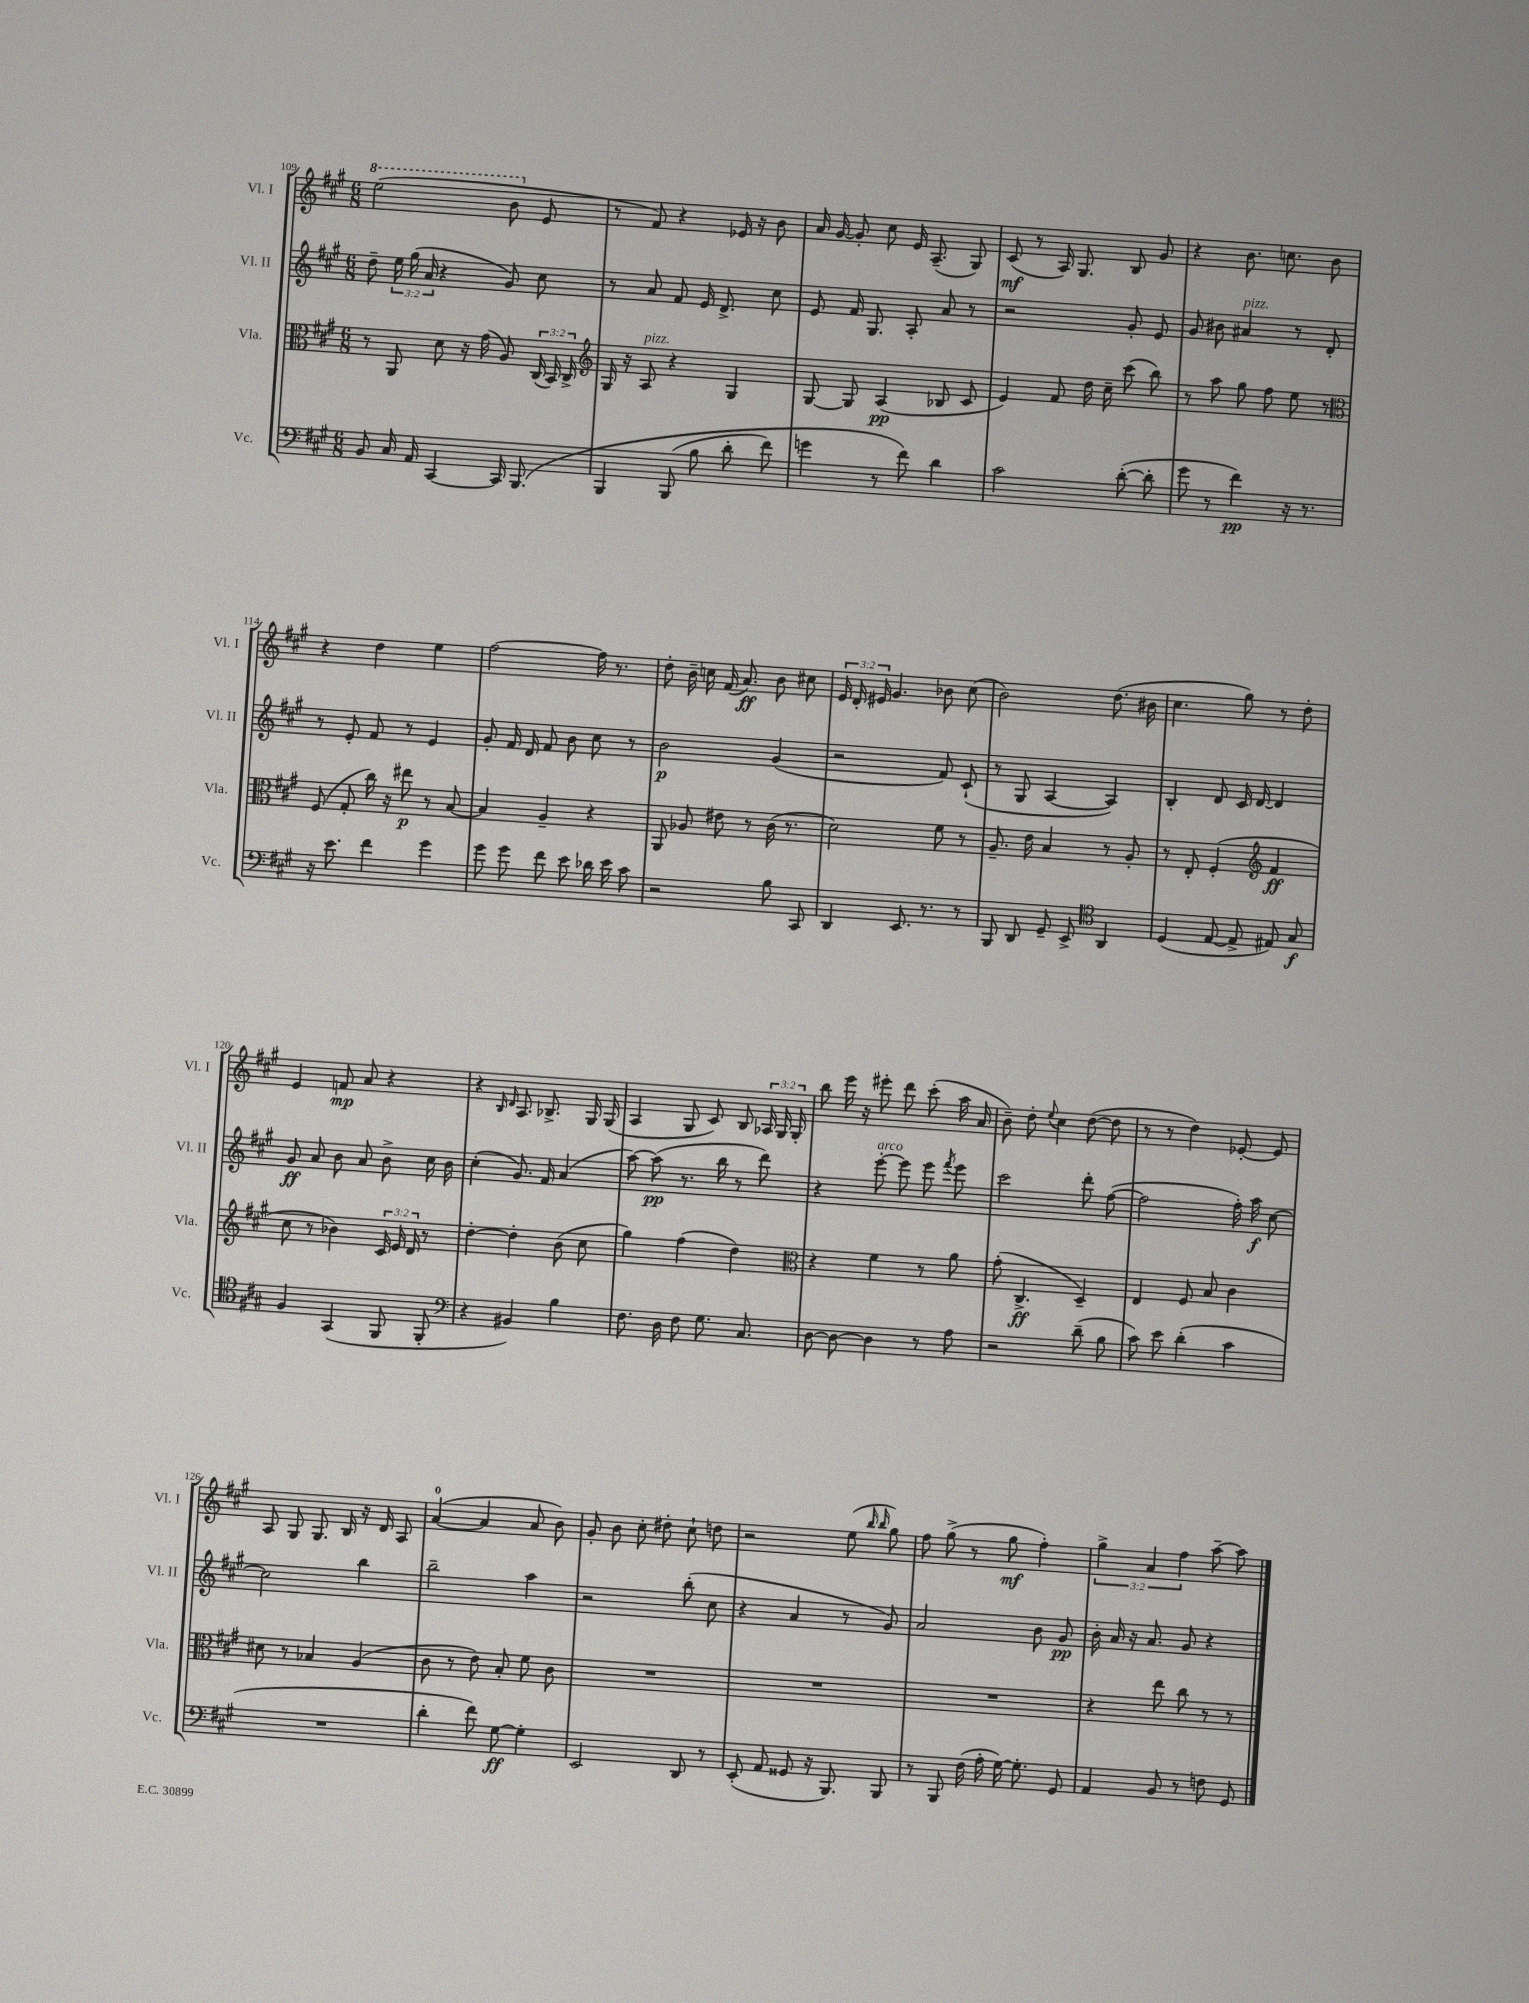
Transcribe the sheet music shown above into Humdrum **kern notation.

**kern	**kern	**kern	**kern
*staff4	*staff3	*staff2	*staff1
*clefF4	*clefC3	*clefG2	*clefG2
*k[f#c#g#]	*k[f#c#g#]	*k[f#c#g#]	*k[f#c#g#]
*M6/8	*M6/8	*M6/8	*M6/8
8BB	8r	8dd~	(2eee
16C#	8AA	24ee	.
.	.	(24gg#	.
16AA	.	.	.
.	.	24a	.
[4CC#	8d	4r	.
.	16r	.	.
.	(16g#	.	.
16CC#]	8A)	8g#)	8bb
&(8.BBB	.	.	.
.	(24C#	8cc#	8e
.	24BB)	.	.
.	24C#^	.	.
=	=	=	=
*	*clefG2	*	*
4BBB	16G#	8r	8r
.	16r	.	.
.	8A	8a	8f#)
(8BBB	4r	8f#	4r
8B	.	16e	.
.	.	8.d^	.
8d'	4G#	.	16e-
.	.	.	16r
8f#)	.	8cc#	8b
=	=	=	=
4g	[8G#	8e	16a
.	.	.	[16g#
.	8G#]	16f#	8g#']
.	.	8.G#	.
8r	(4A	.	8cc#
8f#&)	.	8A'	16e
.	.	.	(8.A~
4d	8B-	8a	.
.	8c#	8r	8G#)
=	=	=	=
2c#	4e)	2r	(8c#
.	.	.	8r
.	8f#	.	16A)
.	.	.	8.G#
.	16dd	.	.
.	16cc#~	.	.
([8d'	(8ccc#	8g#'	8B
8d']	8bb)	8e	8g#
=	=	=	=
8g#	8r	8g#	4r
8r	8aa	8b#	.
4f#)	8gg#	4a#	8.b
.	8ff#	.	.
.	.	.	8.cc
16r	8ee	8r	.
8.r	.	.	.
.	8r	8d'	8b
=	=	=	=
*	*clefC3	*	*
16r	(8F#	8r	4r
8.e	.	.	.
.	8G#'	8e'	.
4f#	16cc#)	8f#	4dd
.	16r	.	.
.	8ee#	8r	.
4g#	8r	4e	4ee
.	[8B	.	.
=	=	=	=
8g#	4B]	8g#'	[2ff#
8g#	.	16f#	.
.	.	16d	.
8f#	4A~	8f#	.
8e	.	8b	.
16d-	4r	8cc#	16ff#]
16e	.	.	8.r
8c#	.	8r	.
=	=	=	=
2r	8AA	2b	8dd'
.	8A-	.	16b~
.	.	.	16cc
.	8e#	.	(16f#
.	.	.	8.a)
.	8r	.	.
8B	(16c#	(4g#	8b
.	8.r	.	.
8CC#	.	.	8cc#
=	=	=	=
4DD	2d)	2r	24e
.	.	.	24d'
.	.	.	24e#
.	.	.	4.g#
8.EE	.	.	.
8.r	.	.	.
.	8f#	8f#)	8b-
8r	8r	(8c#`	(8cc#
=	=	=	=
8BBB	8.A~	8r	2b)
8DD	.	8G#	.
.	16e	.	.
8GG#~	4B	[4A	.
8EE^	.	.	.
*clefC4	*	*	*
4AA	8r	4A])	(8.dd
.	8A'	.	.
.	.	.	16b#
=	=	=	=
(4D	8r	4B'	4.cc#
.	8E'	.	.
[8E	(4F#'	8d	.
8E^]	.	16c#	8gg#)
.	.	[16d	.
*	*clefG2	*	*
8E#)	4f#	4d]	8r
8G#	.	.	8dd'
=	=	=	=
4F#	8cc#	8g#	4e
.	8r	8a	.
(4GG#	4b-)	8b	8f
.	.	8a	8a
8FF#	24c#	8b^	4r
.	24e	.	.
.	24d	.	.
8FF#'	8r	16cc#	.
.	.	16b	.
=	=	=	=
*clefF4	*	*	*
4r	[4dd'	(4cc#'	4r
.	.	.	16qqB
.	.	.	16qqd
4BB#)	4dd']	8.g#)	8.A
.	.	16f#	8.B-^
4B	(8b	(4a	.
.	8cc#	.	16G#
.	.	.	(16G#
=	=	=	=
8.F#	4gg#)	[8aa)	4A
.	.	(8aa]	.
16D	.	.	.
8F#	(4ff#	8.r	8G#
8.G#	.	.	8c#)
.	.	16bb	.
.	4dd)	8r	8B
8.C#	.	.	.
.	.	8ddd)	24A-
.	.	.	24G#
.	.	.	24G#'
=	=	=	=
*	*clefC3	*	*
[8D	4r	4r	8bb
8D_	.	.	16eee
.	.	.	16r
4D]	4f#	[8eee'	8eee#'
.	.	8eee]	8ddd
8r	8r	8eee	(8ccc#'
.	.	8qfff#	.
8A	8a	8eee	16aa
.	.	.	16a
=	=	=	=
2r	(8g#'	2ccc#	8b~)
.	4.C#^	.	8dd'
.	.	.	8qqee
.	.	.	4cc#
(8d~	4D~)	8ddd'	([8dd
8B	.	([8ff#	8dd]
=	=	=	=
8c#)	4E	2ff#]	8r
8e	.	.	8r
(4d'	8F#	.	4dd)
.	8B	.	.
4c#	4c#	16ff#')	[8e-'
.	.	16aa	.
.	.	[8cc#	8e-]
=	=	=	=
2.r	8d#	2cc#]	8A
.	8r	.	8G#
.	4B-	.	8.G#
.	.	.	16B
.	(4A	4bb	16r
.	.	.	16d
.	.	.	8A
=	=	=	=
4d'	8c#	2bb~	([4a
.	8r	.	.
8f#)	8e)	.	4a]
[8G#	8B'	.	.
4G#']	8f#	4aa	8a
.	8c#	.	8b)
=	=	=	=
2EE	2.r	2r	8g#'
.	.	.	8b
.	.	.	8cc#'
.	.	.	8dd#'
8DD	.	(8bb'	8cc#`
8r	.	8cc#	8dd
=	=	=	=
(8EE'	2.r	4r	2r
8AA	.	.	.
8GG##	.	4a	.
16r	.	.	.
8.BBB)	.	.	.
.	.	8r	(8ee
.	.	.	16qqbb
.	.	.	16qqbb
8BBB	.	8g#)	8gg#)
=	=	=	=
8r	2.r	2a	8ff#
8BBB	.	.	(8gg#^
(16F#	.	.	8r
16A'	.	.	.
[16G#)	.	.	8gg#
8.G#']	.	.	.
.	.	8b	4ff#')
8GG#	.	8g#	.
=	=	=	=
4AA	4r	16b'	6gg#^
.	.	16a	.
.	.	16r	.
.	.	.	6a
.	.	8.a	.
8BB	8ee	.	.
.	.	.	6ff#
8r	8cc#	8g#	.
8F	8r	4r	[8aa~
8GG#	8r	.	8aa]
==	==	==	==
*-	*-	*-	*-
